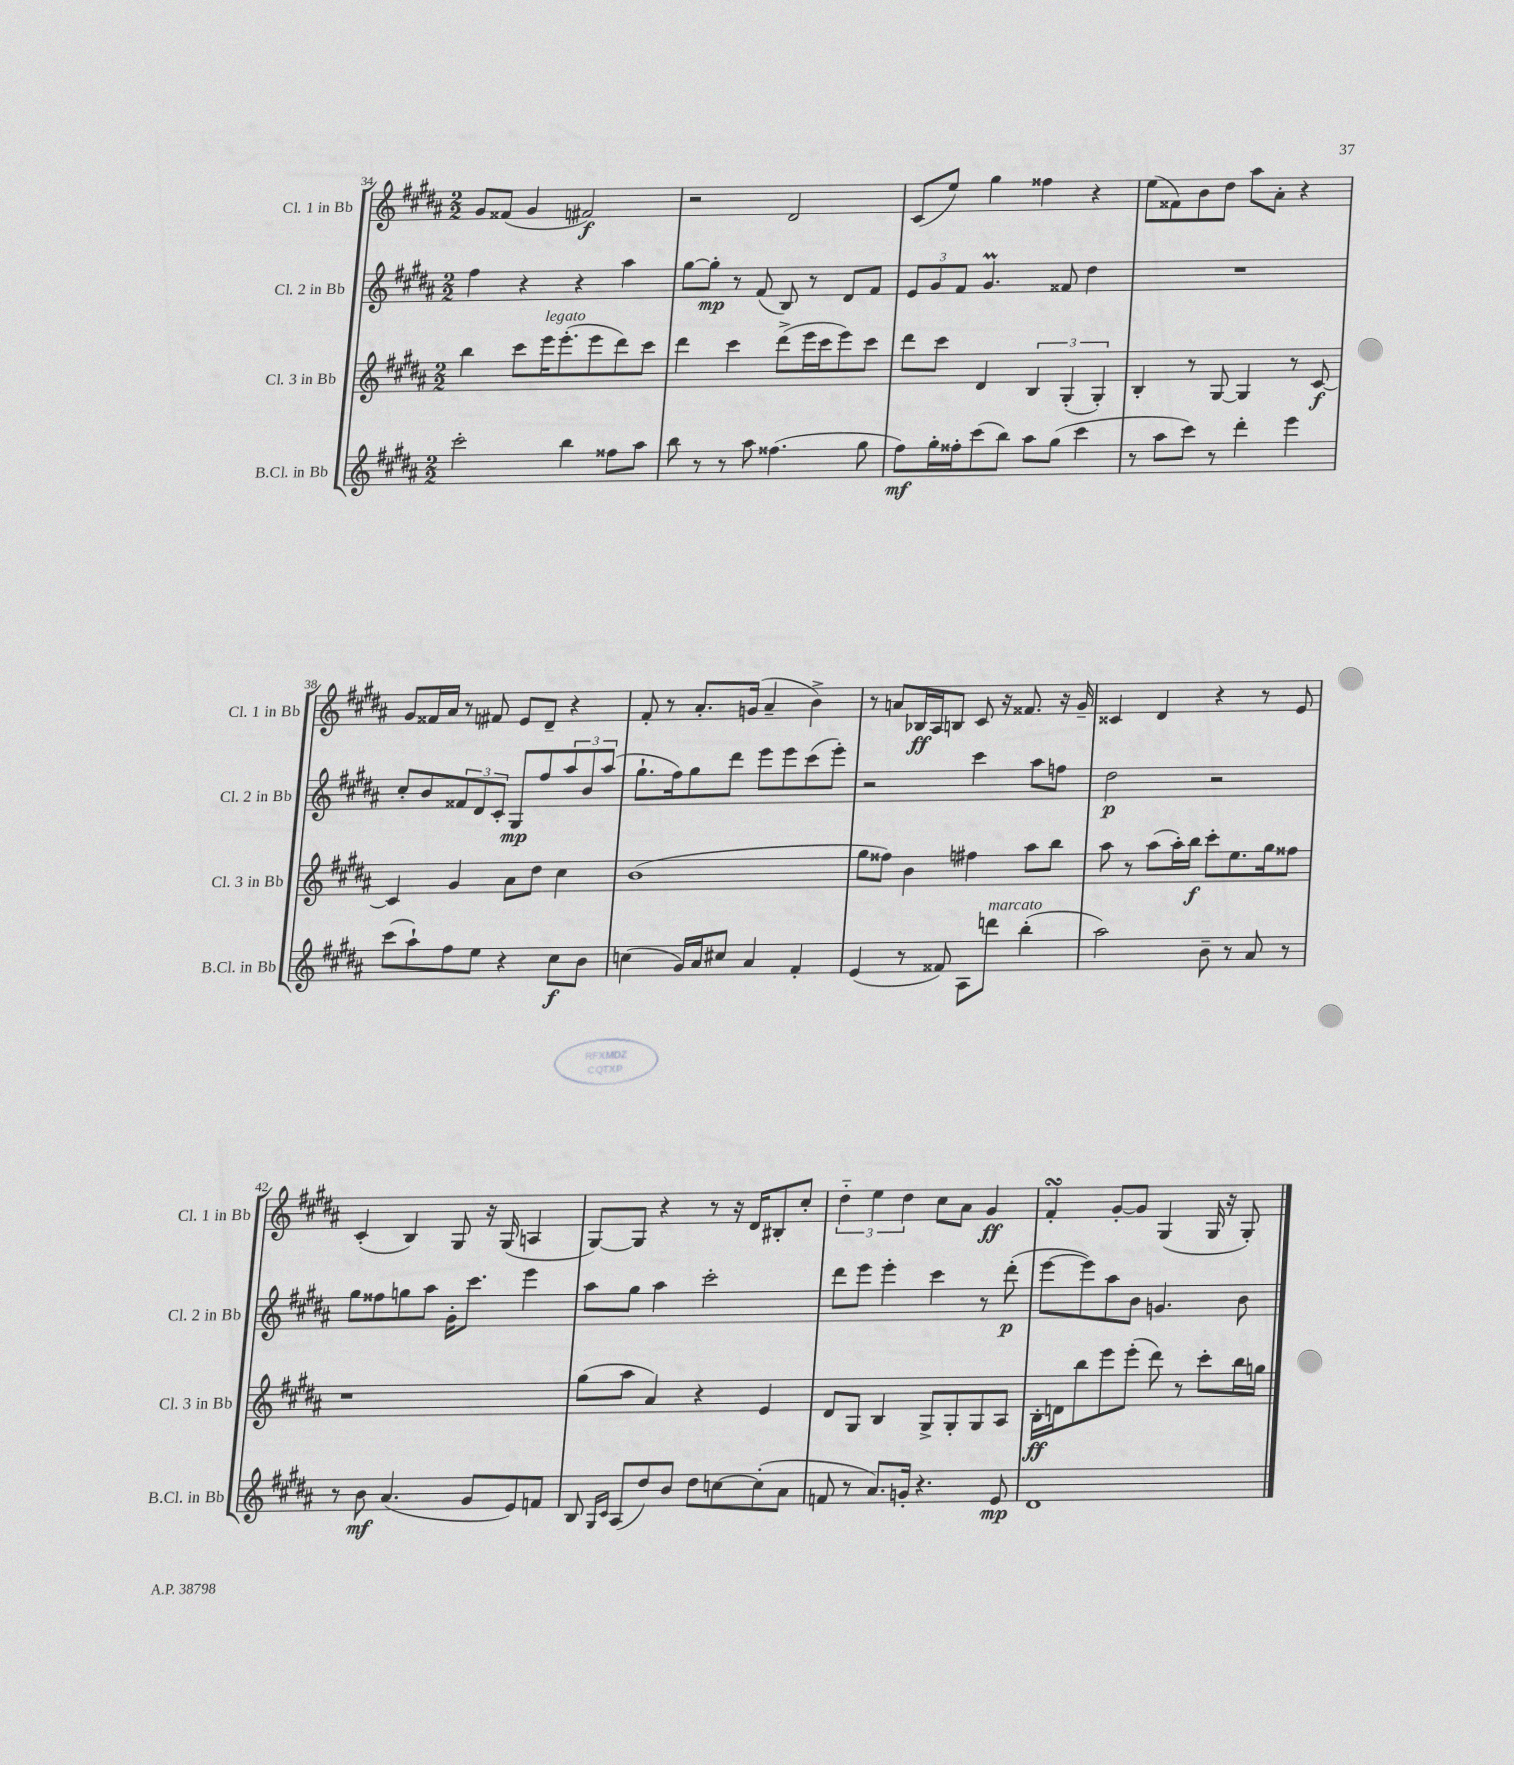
<<
\new StaffGroup <<
\new Staff = "s0" \with { instrumentName = "Cl. 1 in Bb" shortInstrumentName = "Cl. 1 in Bb" } {
    \clef treble \key b \major \numericTimeSignature \time 2/2
    gis'8 fisis'8( gis'4 fis'2\f) |
    r2 dis'2 |
    cis'8( e''8) gis''4 fisis''4 r4 |
    e''8( fisis'8) b'8 dis''8 ais''8 ais'8-. r4 |
    gis'8 fisis'16 ais'16 r8 fis'8 e'8 dis'8-- r4 |
    fis'8-. r8 ais'8.-. g'16( ais'4-- b'4->) |
    r8 a'8 bes16\ff ais16 b8 cis'8 r16 fisis'8. r16 gis'16-- |
    cisis'4 dis'4 r4 r8 e'8 |
    cis'4-.( b4) gis8 r16 gis16( a4 |
    gis8~) gis8 r4 r8 r16 dis'16 bis8-. cis''8-. |
    \tuplet 3/2 { dis''4-_ e''4 dis''4 } cis''8 ais'8 gis'4\ff |
    fis'4-.\turn gis'8~-. gis'8 gis4( gis16 r16 gis8-.) \bar "|." |
}
\new Staff = "s1" \with { instrumentName = "Cl. 2 in Bb" shortInstrumentName = "Cl. 2 in Bb" } {
    \clef treble \key b \major \numericTimeSignature \time 2/2
    fis''4 r4 r4 ais''4 |
    gis''8~ gis''8-.\mp r8 fis'8( b8) r8 dis'8 fis'8 |
    \tuplet 3/2 { e'8 gis'8 fis'8 } gis'4.\prall fisis'8 dis''4 |
    R1 |
    cis''8-. b'8 \tuplet 3/2 { fisis'8 dis'8 cis'8-. } gis8\mp fis''8 \tuplet 3/2 { ais''8 b'8 ais''8( } |
    gis''8.-! fis''16) gis''8 dis'''8 e'''8 e'''8 cis'''8( e'''8-.) |
    r2 cis'''4 ais''8 f''8 |
    dis''2\p r2 |
    gis''8 fisis''8 g''8 ais''8 gis'16-. cis'''8. e'''4 |
    ais''8 gis''8 ais''4 cis'''2-. |
    dis'''8 e'''8 e'''4-. cis'''4 r8 dis'''8-.\p( |
    e'''8~ e'''8) ais''8 b'8 g'4. b'8 \bar "|." |
}
\new Staff = "s2" \with { instrumentName = "Cl. 3 in Bb" shortInstrumentName = "Cl. 3 in Bb" } {
    \clef treble \key b \major \numericTimeSignature \time 2/2
    b''4 cis'''8 e'''16^\markup { \italic "legato" } e'''8.-.( e'''8 dis'''8) cis'''8 |
    dis'''4 cis'''4 dis'''8->( e'''16 cis'''16 e'''8) cis'''8 |
    dis'''8 cis'''8 dis'4 \tuplet 3/2 { b4 gis4-.( gis4-.) } |
    b4-. r8 gis8~ gis4 r8 cis'8~\f |
    cis'4 gis'4 ais'8 dis''8 cis''4 |
    b'1( |
    gis''8 fisis''8) b'4 fis''4 ais''8 b''8 |
    ais''8 r8 ais''8( ais''16-.) b''16\f cis'''8-. e''8. gis''16 fisis''8 |
    r1 |
    gis''8( ais''8 ais'4) r4 e'4 |
    dis'8 gis8 b4 gis8-> gis8-. gis8 ais8 |
    b16-.\ff d'16 b''8 e'''8 e'''8-.( dis'''8) r8 cis'''8-. b''16 g''16 \bar "|." |
}
\new Staff = "s3" \with { instrumentName = "B.Cl. in Bb" shortInstrumentName = "B.Cl. in Bb" } {
    \clef treble \key b \major \numericTimeSignature \time 2/2
    cis'''2-. b''4 fisis''8 ais''8 |
    b''8 r8 r8 ais''8 fisis''4.( gis''8 |
    fis''8\mf) gis''16-. fisis''16-. cis'''8( b''8) ais''8 gis''8( cis'''4 |
    r8 ais''8 cis'''8) r8 dis'''4-. e'''4 |
    cis'''8( ais''8-!) fis''8 e''8 r4 cis''8\f b'8 |
    c''4( gis'16) ais'16 cis''8 ais'4 fis'4-. |
    e'4( r8 fisis'8) ais8 d'''8^\markup { \italic "marcato" } b''4-.( |
    ais''2) b'8-- r8 ais'8 r8 |
    r8 b'8\mf ais'4.( gis'8 e'8) f'8 |
    b8 \grace { gis16 cis'16 } ais8( dis''8) b'8 dis''8 c''8~ c''8-.( ais'8 |
    f'8 r8 ais'8.) g'16-. r4. e'8\mp |
    dis'1 \bar "|." |
}
>>
>>
\layout { \context { \Score currentBarNumber = #34 } }
